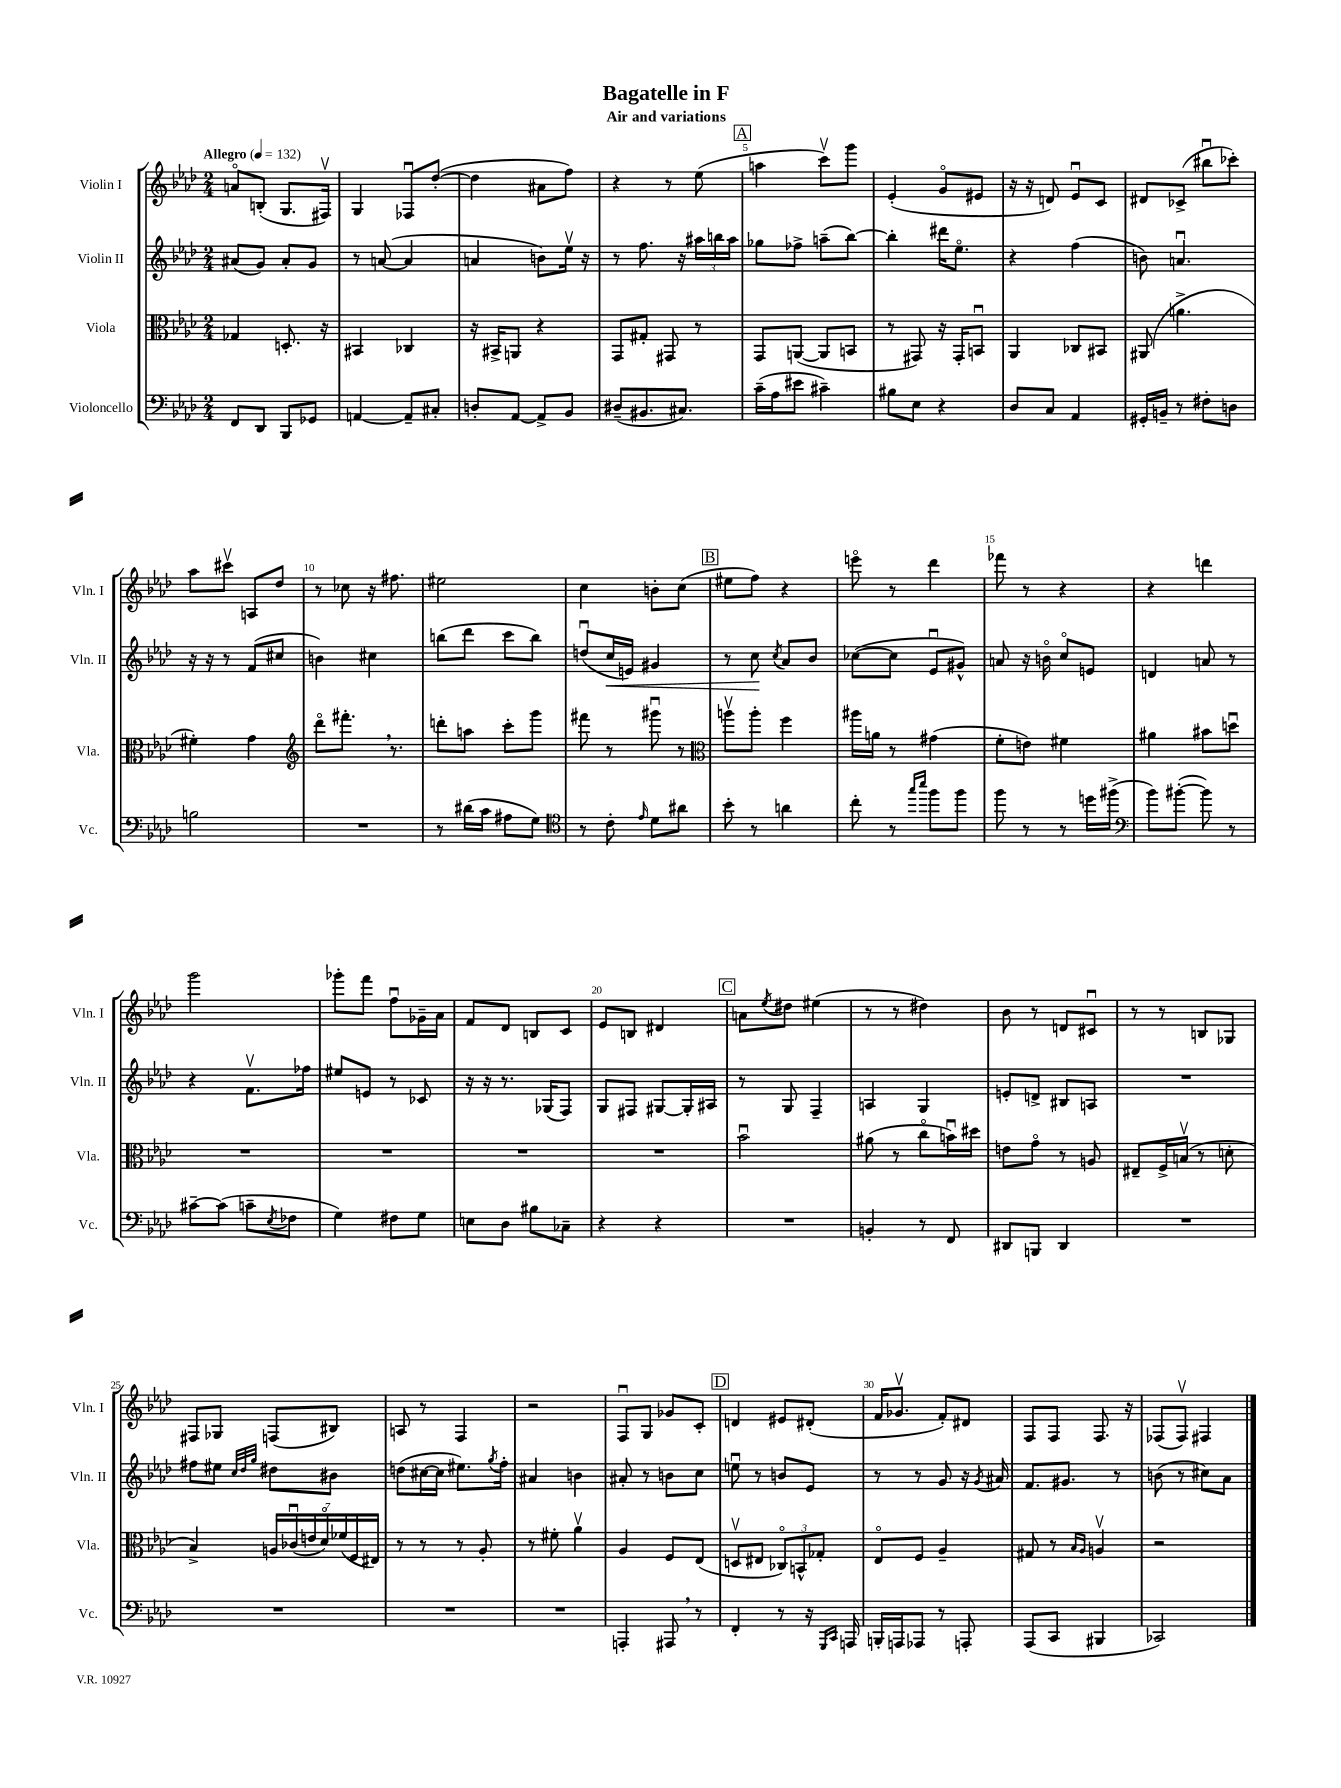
\header { title = "Bagatelle in F" subtitle = "Air and variations" }
<<
\new StaffGroup <<
\new Staff = "s0" \with { instrumentName = "Violin I" shortInstrumentName = "Vln. I" } {
    \clef treble \key aes \major \numericTimeSignature \time 2/4 \tempo "Allegro" 4 = 132
    a'8\flageolet b8-.( g8. fis16\upbow) |
    g4 fes8\downbow des''8~-.( |
    des''4 ais'8 f''8) |
    r4 r8 ees''8( |
    \mark \markup { \box "A" } a''4 c'''8\upbow) g'''8 |
    ees'4-.( g'8\flageolet eis'8 |
    r16 r16 d'8) ees'8\downbow c'8 |
    dis'8 ces'8->( bis''8\downbow ces'''8-.) |
    aes''8 cis'''8\upbow a8 des''8 |
    r8 ces''8 r16 fis''8. |
    eis''2 |
    c''4 b'8-. c''8( |
    \mark \markup { \box "B" } eis''8 f''8) r4 |
    e'''8\flageolet r8 des'''4 |
    fes'''8 r8 r4 |
    r4 d'''4 |
    g'''2 |
    ges'''8-. f'''8 f''8\downbow ges'16-- aes'16 |
    f'8 des'8 b8 c'8 |
    ees'8 b8 dis'4 |
    \mark \markup { \box "C" } a'8 \acciaccatura { ees''8 } dis''8 eis''4( |
    r8 r8 dis''4) |
    bes'8 r8 d'8 cis'8\downbow |
    r8 r8 b8 ges8 |
    fis8 ges8 f8( bis8) |
    a8 r8 f4 |
    r2 |
    f8\downbow g8 ges'8 c'8-. |
    \mark \markup { \box "D" } d'4 eis'8 dis'8-.( |
    f'16 ges'8.\upbow f'8-.) dis'8 |
    f8 f8 f8. r16 |
    fes8( fes8\upbow) fis4 \bar "|." |
}
\new Staff = "s1" \with { instrumentName = "Violin II" shortInstrumentName = "Vln. II" } {
    \clef treble \key aes \major \numericTimeSignature \time 2/4
    ais'8( g'8) ais'8-. g'8 |
    r8 a'8~( a'4 |
    a'4 b'8) ees''16\upbow r16 |
    r8 f''8. r16 \tuplet 3/2 { ais''16 b''16 ais''16 } |
    \mark \markup { \box "A" } ges''8 fes''8-> a''8--( bes''8~) |
    bes''4-. dis'''16 ees''8.\flageolet |
    r4 f''4( |
    b'8) a'4.\downbow |
    r16 r16 r8 f'8( cis''8 |
    b'4) cis''4 |
    b''8( des'''8 c'''8 b''8) |
    d''8\downbow( c''16\< e'16) gis'4 |
    \mark \markup { \box "B" } r8 c''8\! \acciaccatura { c''8 } aes'8 bes'8 |
    ces''8~( ces''8 ees'8\downbow gis'8-^) |
    a'8 r16 b'16\flageolet c''8\flageolet e'8 |
    d'4 a'8 r8 |
    r4 f'8.\upbow fes''16 |
    eis''8 e'8 r8 ces'8 |
    r16 r16 r8. ges16( f8) |
    g8 fis8 gis8~ gis16-. ais16 |
    \mark \markup { \box "C" } r8 g8 f4-- |
    a4 g4 |
    e'8-. d'8-> bis8 a8 |
    R2 |
    fis''8 eis''8 \grace { c''32 des''32 g''32 } dis''8 bis'8 |
    d''8( cis''16~ cis''16 eis''8.) \acciaccatura { g''8 } f''16-. |
    ais'4 b'4 |
    ais'8-. r8 b'8 c''8 |
    \mark \markup { \box "D" } e''8\downbow r8 b'8 ees'8 |
    r8 r8 g'8 r16 \acciaccatura { g'8 } ais'16 |
    f'8. gis'8. r8 |
    b'8( r8 cis''8) aes'8 \bar "|." |
}
\new Staff = "s2" \with { instrumentName = "Viola" shortInstrumentName = "Vla." } {
    \clef alto \key aes \major \numericTimeSignature \time 2/4
    ges4 d8.-. r16 |
    bis,4 ces4 |
    r16 bis,16-> a,8 r4 |
    g,8 gis8-. gis,8 r8 |
    \mark \markup { \box "A" } g,8 a,8~( a,8 b,8 |
    r8 gis,8) r16 gis,16-. b,8\downbow |
    aes,4 ces8 bis,8 |
    ais,8( a'4.-> |
    fis'4-.) g'4 |
    \clef treble des'''8\flageolet fis'''8.-. \breathe r8. |
    d'''8-. a''8 c'''8-. g'''8 |
    fis'''8 r8 gis'''8\downbow r8 |
    \mark \markup { \box "B" } \clef alto a''8\upbow a''8-. f''4 |
    ais''16 a'16 r8 gis'4( |
    f'8-. e'8) fis'4 |
    ais'4 bis'8 d''8\downbow |
    R2 |
    R2 |
    R2 |
    R2 |
    \mark \markup { \box "C" } bes'2\downbow |
    ais'8( r8 c''8\flageolet b'16\downbow) dis''16 |
    e'8 g'8\flageolet r8 a8 |
    eis8-- f16-> b16\upbow( r8 d'8-. |
    bes4->) \tuplet 7/4 { a16 ces'16\downbow( e'16 des'16\flageolet) fes'16( f16 eis16) } |
    r8 r8 r8 aes8-. |
    r8 fis'8-. aes'4\upbow |
    aes4 f8 ees8( |
    \mark \markup { \box "D" } d8\upbow eis8 \tuplet 3/2 { ces8\flageolet) b,8-^ ges8-. } |
    ees8\flageolet f8 aes4-- |
    gis8 r8 \grace { bes16 aes16 } a4\upbow |
    r2 \bar "|." |
}
\new Staff = "s3" \with { instrumentName = "Violoncello" shortInstrumentName = "Vc." } {
    \clef bass \key aes \major \numericTimeSignature \time 2/4
    f,8 des,8 bes,,8 ges,8 |
    a,4~ a,8-- cis8-. |
    d8-. aes,8~ aes,8-> bes,8 |
    dis8--( bis,8. cis8.) |
    \mark \markup { \box "A" } c'16--( aes16 eis'8 cis'4--) |
    bis8 ees8 r4 |
    des8 c8 aes,4 |
    gis,16-. b,16-- r8 fis8-. d8 |
    b2 |
    R2 |
    r8 dis'16( c'16 ais8 g8) |
    \clef tenor r8 c'8-. \grace { ees'16 } des'8 ais'8 |
    \mark \markup { \box "B" } bes'8-. r8 a'4 |
    c''8-. r8 \grace { g''16 bes''16 } f''8 f''8 |
    f''8 r8 r8 d''16 fis''16->( |
    \clef bass bes'8) bis'8~-.( bis'8) r8 |
    cis'8~-- cis'8( c'8-- \acciaccatura { ees8 } fes8 |
    g4) fis8 g8 |
    e8 des8 bis8 ces8-- |
    r4 r4 |
    \mark \markup { \box "C" } R2 |
    b,4-. r8 f,8 |
    dis,8 b,,8 dis,4 |
    R2 |
    R2 |
    R2 |
    R2 |
    a,,4-. ais,,8 \breathe r8 |
    \mark \markup { \box "D" } f,4-. r8 r16 \grace { g,,16 c,16 } a,,16 |
    b,,16-. a,,16 aes,,8 r8 a,,8-. |
    aes,,8( c,8 bis,,4 |
    ces,2) \bar "|." |
}
>>
>>
\layout { \context { \Score \override BarNumber.break-visibility = ##(#f #t #t) barNumberVisibility = #(every-nth-bar-number-visible 5) } }
